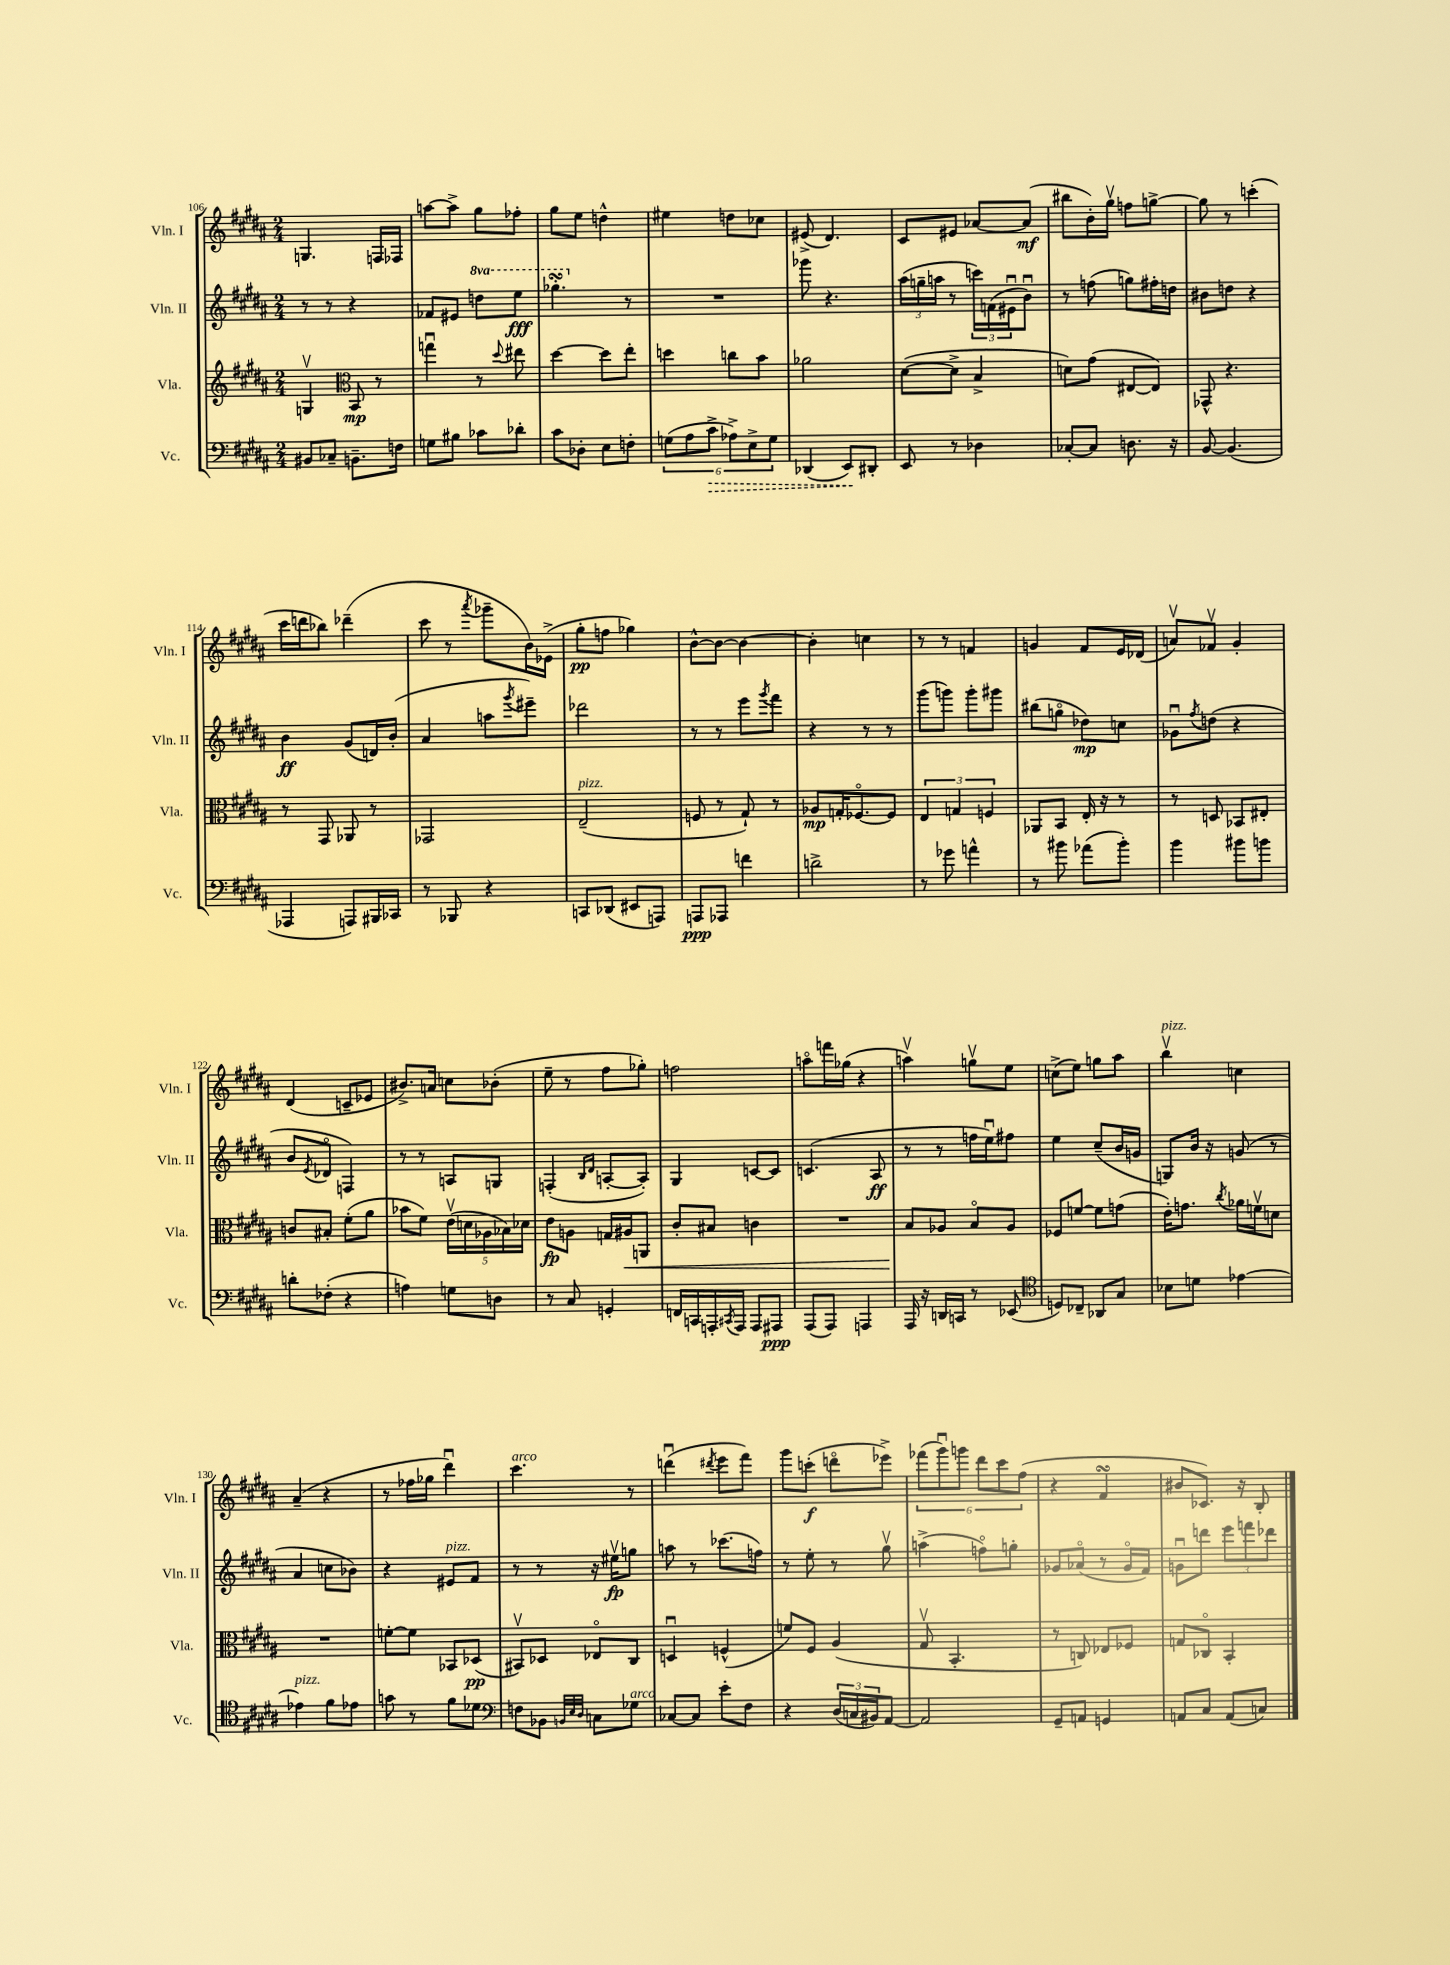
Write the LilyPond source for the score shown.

<<
\new StaffGroup <<
\new Staff = "s0" \with { instrumentName = "Vln. I" shortInstrumentName = "Vln. I" } {
    \clef treble \key b \major \numericTimeSignature \time 2/4
    g4. f16 fes16 |
    a''8~ a''8-> gis''8 fes''8-. |
    gis''8 e''8 d''4-^ |
    eis''4 d''8 ces''8 |
    eis'8->( dis'4.) |
    cis'8 eis'8 aes'8~ aes'8\mf( |
    bis''8 b'16-.) gis''16\upbow f''8 g''8~-> |
    g''8 r8 c'''4-.( |
    cis'''16 d'''16 bes''8) des'''4--( |
    cis'''8 r8 \acciaccatura { ais'''8 } ges'''8-- b'16) ees'16->( |
    gis''8-.\pp f''8 ges''4) |
    b'8~-^ b'8~ b'4~ |
    b'4-. c''4 |
    r8 r8 f'4 |
    g'4 fis'8 e'16 des'16( |
    a'8\upbow) fes'8\upbow gis'4-. |
    dis'4( c'8-- ees'8 |
    bis'8.->) a'16 c''8 bes'8-.( |
    e''8-- r8 fis''8 ges''8-.) |
    f''2 |
    a''8\flageolet f'''16 ges''16( r4 |
    a''4\upbow) g''8\upbow e''8 |
    c''8->( e''8) g''8 ais''8 |
    b''4\upbow^\markup { \italic "pizz." } c''4 |
    ais'4--( r4 |
    r8 fes''16 ges''16 dis'''4\downbow) |
    cis'''4.^\markup { \italic "arco" } r8 |
    d'''4\downbow( \acciaccatura { dis'''8 } e'''8 fis'''8) |
    gis'''8 c'''8-.\f( d'''8\flageolet ees'''8->) |
    \tuplet 6/4 { fes'''8( gis'''8\downbow) g'''8 dis'''8 cis'''8 fis''8( } |
    r4 fis'4\turn |
    bis'8 ces'8.) r16 b8-. \bar "|." |
}
\new Staff = "s1" \with { instrumentName = "Vln. II" shortInstrumentName = "Vln. II" } {
    \clef treble \key b \major \numericTimeSignature \time 2/4 \set Staff.ottavationMarkups = #ottavation-simple-ordinals
    r8 r8 r4 |
    fes'8 eis'8 \ottava #1 d'''8 e'''8\fff |
    ges'''4.-.\turn \ottava #0 r8 |
    R2 |
    ges'''8 r4. |
    \tuplet 3/2 { ais''16( g''16-- a''16 } r8 \tuplet 3/2 { c'''16) f'16( eis'16\downbow } b'8\downbow) |
    r8 f''8( g''8) fis''16-. d''16 |
    bis'8 d''8 r4 |
    b'4\ff gis'8( d'16) b'16-.( |
    ais'4 a''8 \acciaccatura { gis'''8 } eis'''8--) |
    des'''2 |
    r8 r8 e'''8 \acciaccatura { gis'''8 } fis'''8 |
    r4 r8 r8 |
    gis'''8( g'''8) g'''8-. gis'''8 |
    bis''8( g''8\flageolet des''8\mp) c''8 |
    ges'8\downbow \acciaccatura { fis''8 } d''8( r4 |
    b'8 \acciaccatura { e'8 } des'8\flageolet f4) |
    r8 r8 a8 g8 |
    f4-.( \grace { b16 dis'16 } a8~-. a8-.) |
    gis4 c'8~ c'8 |
    c'4.( ais8\ff |
    r8 r8 f''16 e''16\downbow) fis''8 |
    e''4 cis''8--( b'16 g'16 |
    g8) b'16 r16 g'8( r8 |
    ais'4 c''8 bes'8) |
    r4 eis'8^\markup { \italic "pizz." } fis'8 |
    r8 r8 r16 eis''16\upbow\fp g''8 |
    a''8 r8 ces'''8.( f''16) |
    r8 e''8-. r8 gis''8\upbow |
    a''4->( f''8\flageolet) g''8-. |
    ges'8 aes'8\flageolet( r8 ges'16\flageolet fis'16) |
    g'8\downbow d'''8 \tuplet 3/2 { e'''8 f'''8 des'''8 } \bar "|." |
}
\new Staff = "s2" \with { instrumentName = "Vla." shortInstrumentName = "Vla." } {
    \clef treble \key b \major \numericTimeSignature \time 2/4
    g4\upbow \clef alto b,8\mp r8 |
    g''4\downbow r8 \appoggiatura { dis''8 } eis''8 |
    dis''4~ dis''8 e''8-. |
    d''4 c''8 b'8 |
    aes'2 |
    dis'8~( dis'8-> b4-> |
    d'8) gis'8( eis8~ eis8) |
    ges,8-^ r4. |
    r8 gis,8 aes,8 r8 |
    ges,2 |
    e2--^\markup { \italic "pizz." }( |
    f8 r8 gis8-!) r8 |
    aes8\mp g16-. fes8.~\flageolet fes8 |
    \tuplet 3/2 { e4 g4 f4 } |
    aes,8 b,8 e16-. r16 r8 |
    r8 d8 bes,8 eis8-. |
    c'8 bis8-. fis'8-.( ais'8 |
    bes'8 fis'8) \tuplet 5/4 { e'16\upbow( d'16 aes16 bes16) des'16 } |
    e'8\fp a8 g16 ais16\< a,8 |
    cis'8-. bis8 c'4 |
    R2 |
    b8\! aes8 b8\flageolet aes8 |
    fes8 f'8~ f'8 g'8( |
    e'16-.) g'8. \acciaccatura { cis''8 } aes'16 f'16\upbow d'8 |
    R2 |
    f'8~-. f'8 bes,8 des8\pp( |
    bis,8\upbow) des8 ees8\flageolet cis8 |
    d4\downbow f4-^( |
    f'8) fis8 ais4( |
    gis8\upbow b,4.-. |
    r8 c8) ees8 fes8 |
    g8 ces8\flageolet b,4-. \bar "|." |
}
\new Staff = "s3" \with { instrumentName = "Vc." shortInstrumentName = "Vc." } {
    \clef bass \key b \major \numericTimeSignature \time 2/4
    bis,8 ces8-- b,8.-- f16 |
    g8 bis8 ces'8 des'8-. |
    cis'8 des8-. e8 f8-. |
    \tuplet 6/4 { g8( ais8 \once \override Hairpin.style = #'dashed-line cis'8->\> aes8->) e8-> g8 } |
    des,4( e,8\!) dis,8-. |
    e,8 r8 des4 |
    ces8~-. ces8 d8. r16 |
    b,8~ b,4.( |
    aes,,4 a,,8) bis,,16 ces,16 |
    r8 bes,,8 r4 |
    c,8 des,8( eis,8 a,,8) |
    a,,8\ppp aes,,8 f'4 |
    d'2-> |
    r8 ges'8 a'4-^ |
    r8 bis'8 aes'8( bis'8-.) |
    b'4 bis'8 b'8 |
    d'8-. fes8-.( r4 |
    a4) g8 d8 |
    r8 cis8 g,4-. |
    f,16 c,16 a,,16-. \acciaccatura { cis,8 } a,,16 a,,8 ais,,8\ppp |
    ais,,8( ais,,8) a,,4 |
    ais,,16 r16 d,16 c,16 r8 ees,8( |
    \clef tenor d8) ces8-- aes,8 gis8 |
    bes8 d'8 ees'4~ |
    ees'4^\markup { \italic "pizz." } fis'8 ees'8 |
    g'8 r8 fis'8 des'8 |
    \clef bass f8 bes,8 \grace { b,32 e32 dis32 } c8 ges8^\markup { \italic "arco" } |
    ces8~ ces8 e'8-. fis8 |
    r4 \tuplet 3/2 { dis16( c16 bis,16) } ais,8~ |
    ais,2 |
    gis,8-- a,8 g,4 |
    a,8 cis8 a,8( c8) \bar "|." |
}
>>
>>
\layout { \context { \Score currentBarNumber = #106 } }
